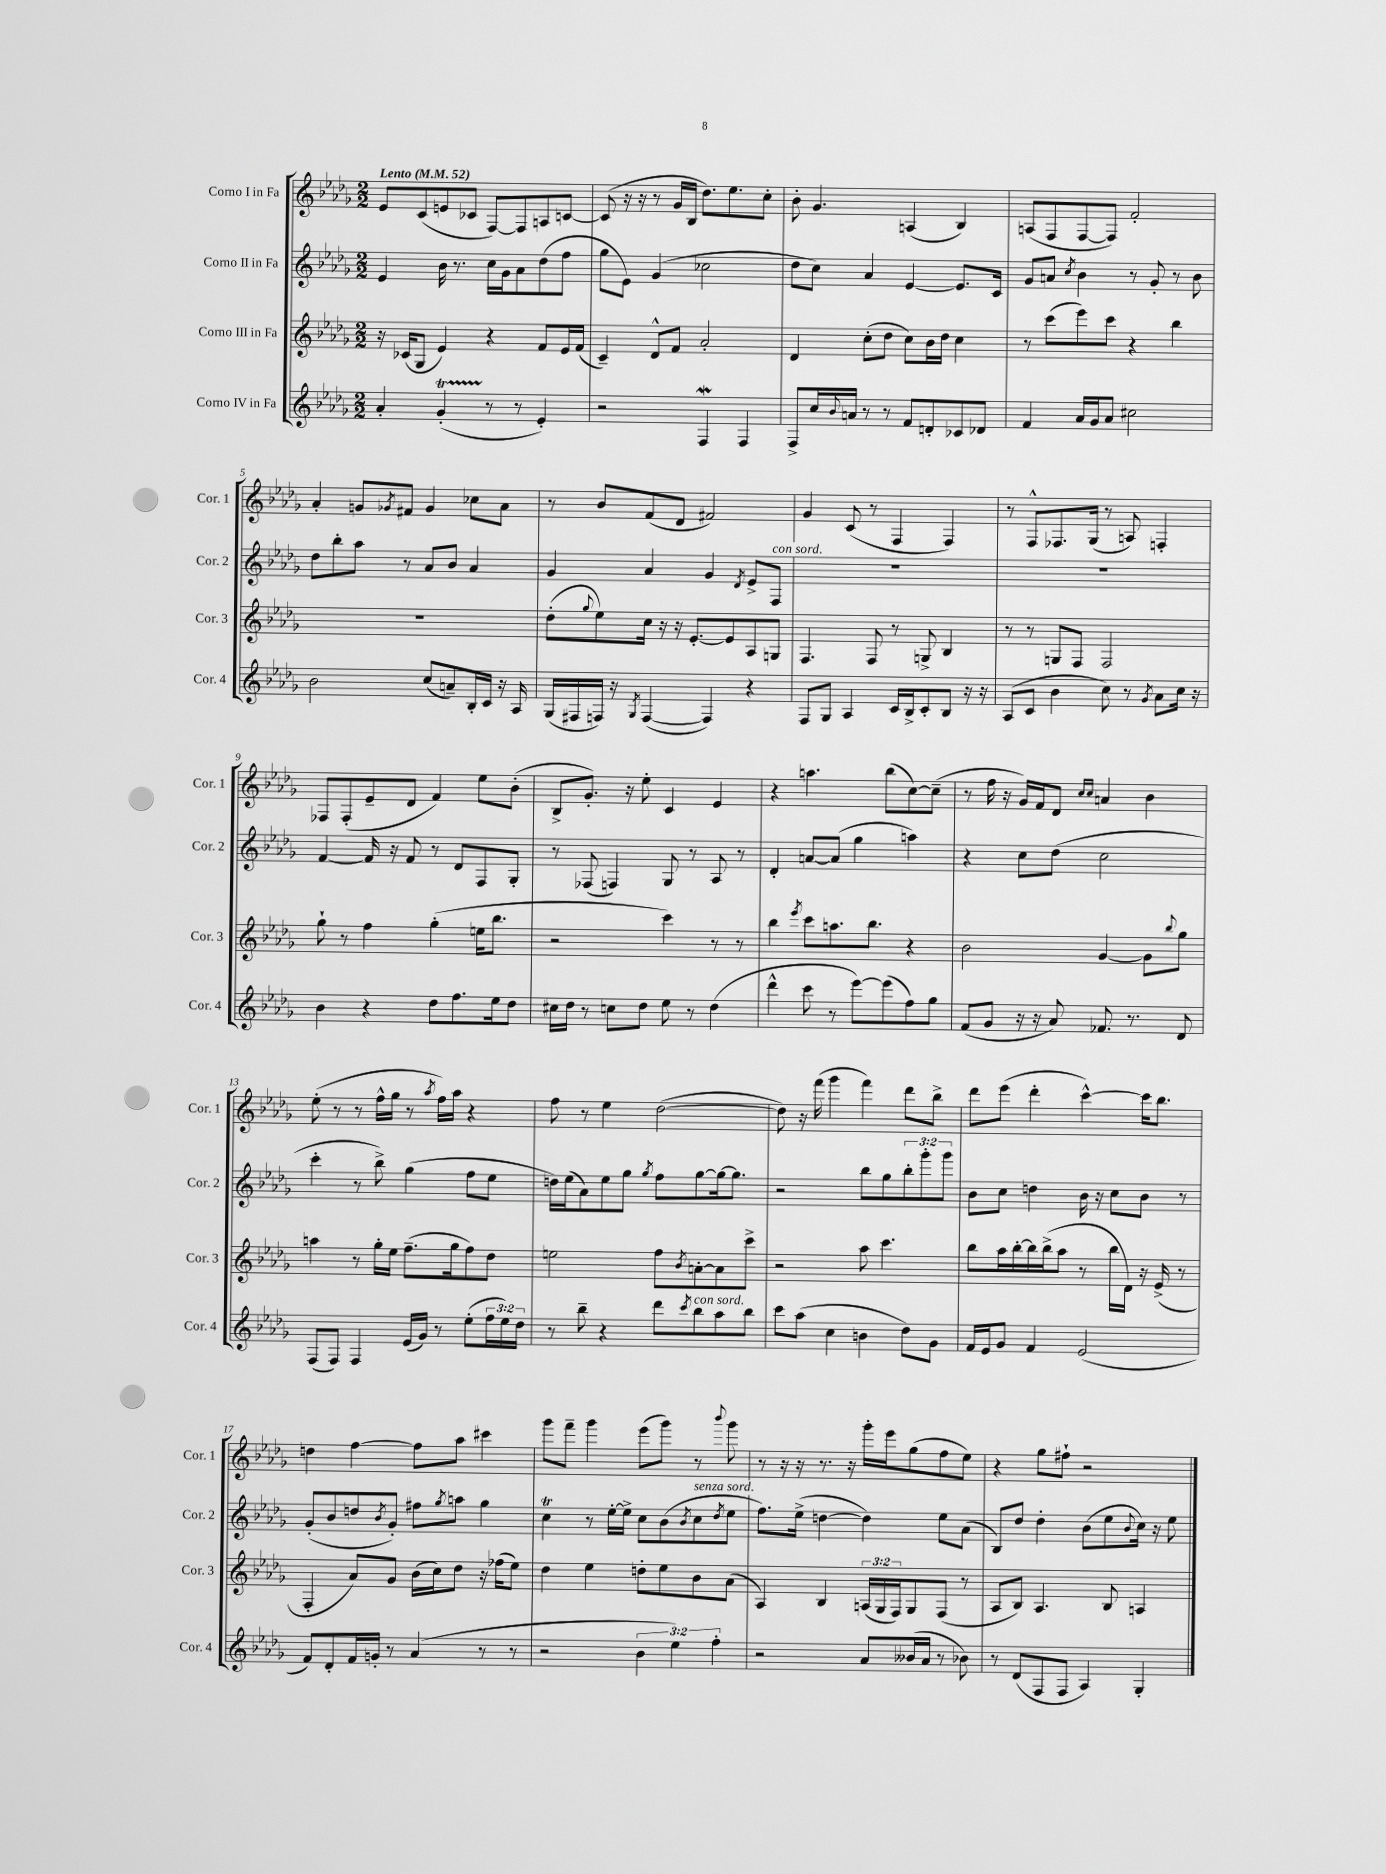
<<
\new StaffGroup <<
\new Staff = "s0" \with { instrumentName = "Corno I in Fa" shortInstrumentName = "Cor. 1" } {
    \clef treble \key des \major \numericTimeSignature \time 2/2 \tempo "Lento" 4 = 52
    ees'8 c'8( e'8 ces'8 f8~) f8 a8 c'8~ |
    c'8( r16 r16 r8 ges'16 bes16 des''8.) ees''8. c''8-. |
    bes'8-. ges'4. a4( bes4) |
    a8( f8 f8~ f8) f'2-. |
    aes'4-. g'8 \acciaccatura { ges'8 } fis'8 ges'4 ces''8 aes'8 |
    r8 bes'8 f'8( des'8 fis'2) |
    ges'4 c'8( r8 f4 f4) |
    r8 f8-^ fes8. ges16( r8 a8) f4-. |
    fes8 fes8-.( ees'8-- des'8 f'4) ees''8 bes'8-.( |
    bes8-> ges'8.-.) r16 ees''8-. c'4 ees'4 |
    r4 a''4. bes''8( c''8~) c''8--( |
    r8 f''16 r16 ges'16) f'16 des'8 \grace { c''16 c''16 } a'4 bes'4 |
    ees''8-.( r8 r8 f''16-^ ges''16 r8 \acciaccatura { aes''8 } f''16) aes''16 r4 |
    f''8 r8 ees''4 des''2~( |
    des''8) r16 f'''16( ges'''4 f'''4) des'''8 bes''8-> |
    des'''8 ees'''8( des'''4-. c'''4~-^) c'''16 bes''8. |
    d''4 f''4~ f''8 aes''8 cis'''4 |
    ges'''8 f'''8-- ges'''4 ees'''8( ges'''8) r8 \appoggiatura { bes'''8 } ges'''8 |
    r8 r16 r16 r8. r16 ges'''16-. ees'''16 ges''8( f''8 ees''8) |
    r4 ges''8 fis''8-! r2 \bar "|." |
}
\new Staff = "s1" \with { instrumentName = "Corno II in Fa" shortInstrumentName = "Cor. 2" } {
    \clef treble \key des \major \numericTimeSignature \time 2/2 \override Staff.TupletNumber.text = #tuplet-number::calc-fraction-text
    ees'4 bes'16 r8. c''16 ges'16 aes'8 des''8( f''8 |
    ges''8 ees'8) ges'4( ces''2 |
    des''8 c''8) aes'4 ees'4~ ees'8. c'16 |
    ges'8 a'8 \acciaccatura { c''8 } bes'4 r8 ges'8-. r8 bes'8 |
    des''8 bes''8-. aes''8 r8 aes'8 bes'8 aes'4 |
    ges'4 aes'4 ges'4 \acciaccatura { des'8 } ees'8-> f8^\markup { \italic "con sord." } |
    R1 |
    R1 |
    f'4~ f'16 r16 f'8 r8 des'8 f8 ges8-. |
    r8 fes8( f4) ges8 r8 aes8 r8 |
    des'4-. a'8~ a'8( ges''4 a''4) |
    r4 c''8 des''8( c''2 |
    c'''4-. r8 bes''8->) ges''4( f''8 ees''8 |
    d''16) ees''16( aes'8) ees''8 ges''8 \acciaccatura { ges''8 } f''8 ges''8~ ges''16~ ges''8. |
    r2 bes''8 ges''8 \tuplet 3/2 { bes''8-. ges'''8-. ges'''8 } |
    bes'8 c''8 d''4 bes'16 r16 c''8 bes'8 r8 |
    ges'8-.( bes'8 d''8 \acciaccatura { bes'8 } ges'8-.) fis''8 \acciaccatura { ges''8 } a''8 ges''4 |
    c''4\trill r8 ees''16~-. ees''16-> c''8 bes'8( \acciaccatura { bes'8 } c''8^\markup { \italic "senza sord." } \acciaccatura { des''8 } ees''8 |
    f''8.) ees''16->( d''4~ d''4) ees''8 aes'8( |
    bes8) des''8 des''4-. bes'8( ees''8 \appoggiatura { bes'8 } c''16) r16 ees''8 \bar "|." |
}
\new Staff = "s2" \with { instrumentName = "Corno III in Fa" shortInstrumentName = "Cor. 3" } {
    \clef treble \key des \major \numericTimeSignature \time 2/2 \override Staff.TupletNumber.text = #tuplet-number::calc-fraction-text
    r16 ces'16( ges8 ees'4) r4 f'8 ees'16 f'16( |
    c'4--) des'8-^ f'8 aes'2-. |
    des'4 c''8-.( des''8 c''8) bes'16 des''16 c''4 |
    r8 c'''8( ees'''8) c'''8 r4 bes''4 |
    R1 |
    des''8-.( \appoggiatura { ges''8 } ees''8) c''16 r16 r16 ees'8.~-. ees'8 aes8 g8 |
    f4. f8 r8 g8-> bes4 |
    r8 r8 g8 f8 f2 |
    ges''8-! r8 f''4 ges''4-.( e''16 bes''8. |
    r2 c'''4) r8 r8 |
    bes''4 \acciaccatura { ees'''8 } c'''8 a''8. bes''8. r4 |
    bes'2 ges'4~ ges'8 \appoggiatura { bes''8 } ges''8 |
    a''4 r8 ges''16-. ees''16 f''8.--( ges''16 f''8) des''8 |
    e''2 f''8 \acciaccatura { bes'8 } a'8~-. a'8 c'''8-> |
    r2 aes''8 c'''4. |
    bes''8 aes''16 bes''16~-. bes''16 bes''16->( aes''8 r8 bes''16 des'16) r16 ees'16->( r8 |
    f4-. aes'8) ges'8 bes'16( c''16) des''8 r16 fes''16( ees''8) |
    des''4 ees''4 d''8-. ees''8 bes'8 aes'8( |
    aes4) bes4 \tuplet 3/2 { a16( ges16 f16) } ges8 f8( r8 |
    aes8 bes8) aes4. bes8 a4 \bar "|." |
}
\new Staff = "s3" \with { instrumentName = "Corno IV in Fa" shortInstrumentName = "Cor. 4" } {
    \clef treble \key des \major \numericTimeSignature \time 2/2 \override Staff.TupletNumber.text = #tuplet-number::calc-fraction-text
    aes'4-. ges'4-.\startTrillSpan( r8\stopTrillSpan r8 ees'4-.) |
    r2 f4\mordent f4 |
    f8-> c''16 \appoggiatura { bes'8 } a'16 r8 r8 f'8 d'8-. ces'8 des'8 |
    f'4 aes'16 ges'16 aes'8 cis''2 |
    bes'2 c''8( a'8--) bes16-. c'16 r16 aes16 |
    ges16( fis16 f16) r16 \acciaccatura { ges8 } f4~( f4) r4 |
    f8 ges8 aes4 c'16 bes16-> c'8-. bes8 r16 r16 |
    aes8( c'8 bes'4 c''8) r8 \acciaccatura { ges'8 } aes'8 c''16 r16 |
    bes'4 r4 des''8 f''8. ees''16 des''8 |
    cis''16 des''16 r8 c''8 des''8 ees''8 r8 des''4( |
    des'''4-^ c'''8 r8 ees'''8~) ees'''8( f''8) ges''8 |
    f'8( ges'8 r16 r16 aes'8) fes'8. r8. des'8 |
    f8( f8) f4 ees'16( ges'16) r8 ees''8-.( \tuplet 3/2 { f''16 ees''16) des''16 } |
    r8 bes''8-- r4 des'''8 \acciaccatura { c'''8 } bes''8^\markup { \italic "con sord." } aes''8 bes''8 |
    c'''8 aes''8( c''4 b'4 des''8) ges'8 |
    f'16 ees'16 ges'8 f'4 ees'2( |
    f'8) des'8-. f'16 g'16-. r8 aes'4( r8 r8 |
    r2 \tuplet 3/2 { bes'4 ees''4) f''4-. } |
    r2 aes'8 beses'16( aes'16 r8 bes'8) |
    r8 des'8( f8 f8 aes4) ges4-. \bar "|." |
}
>>
>>
